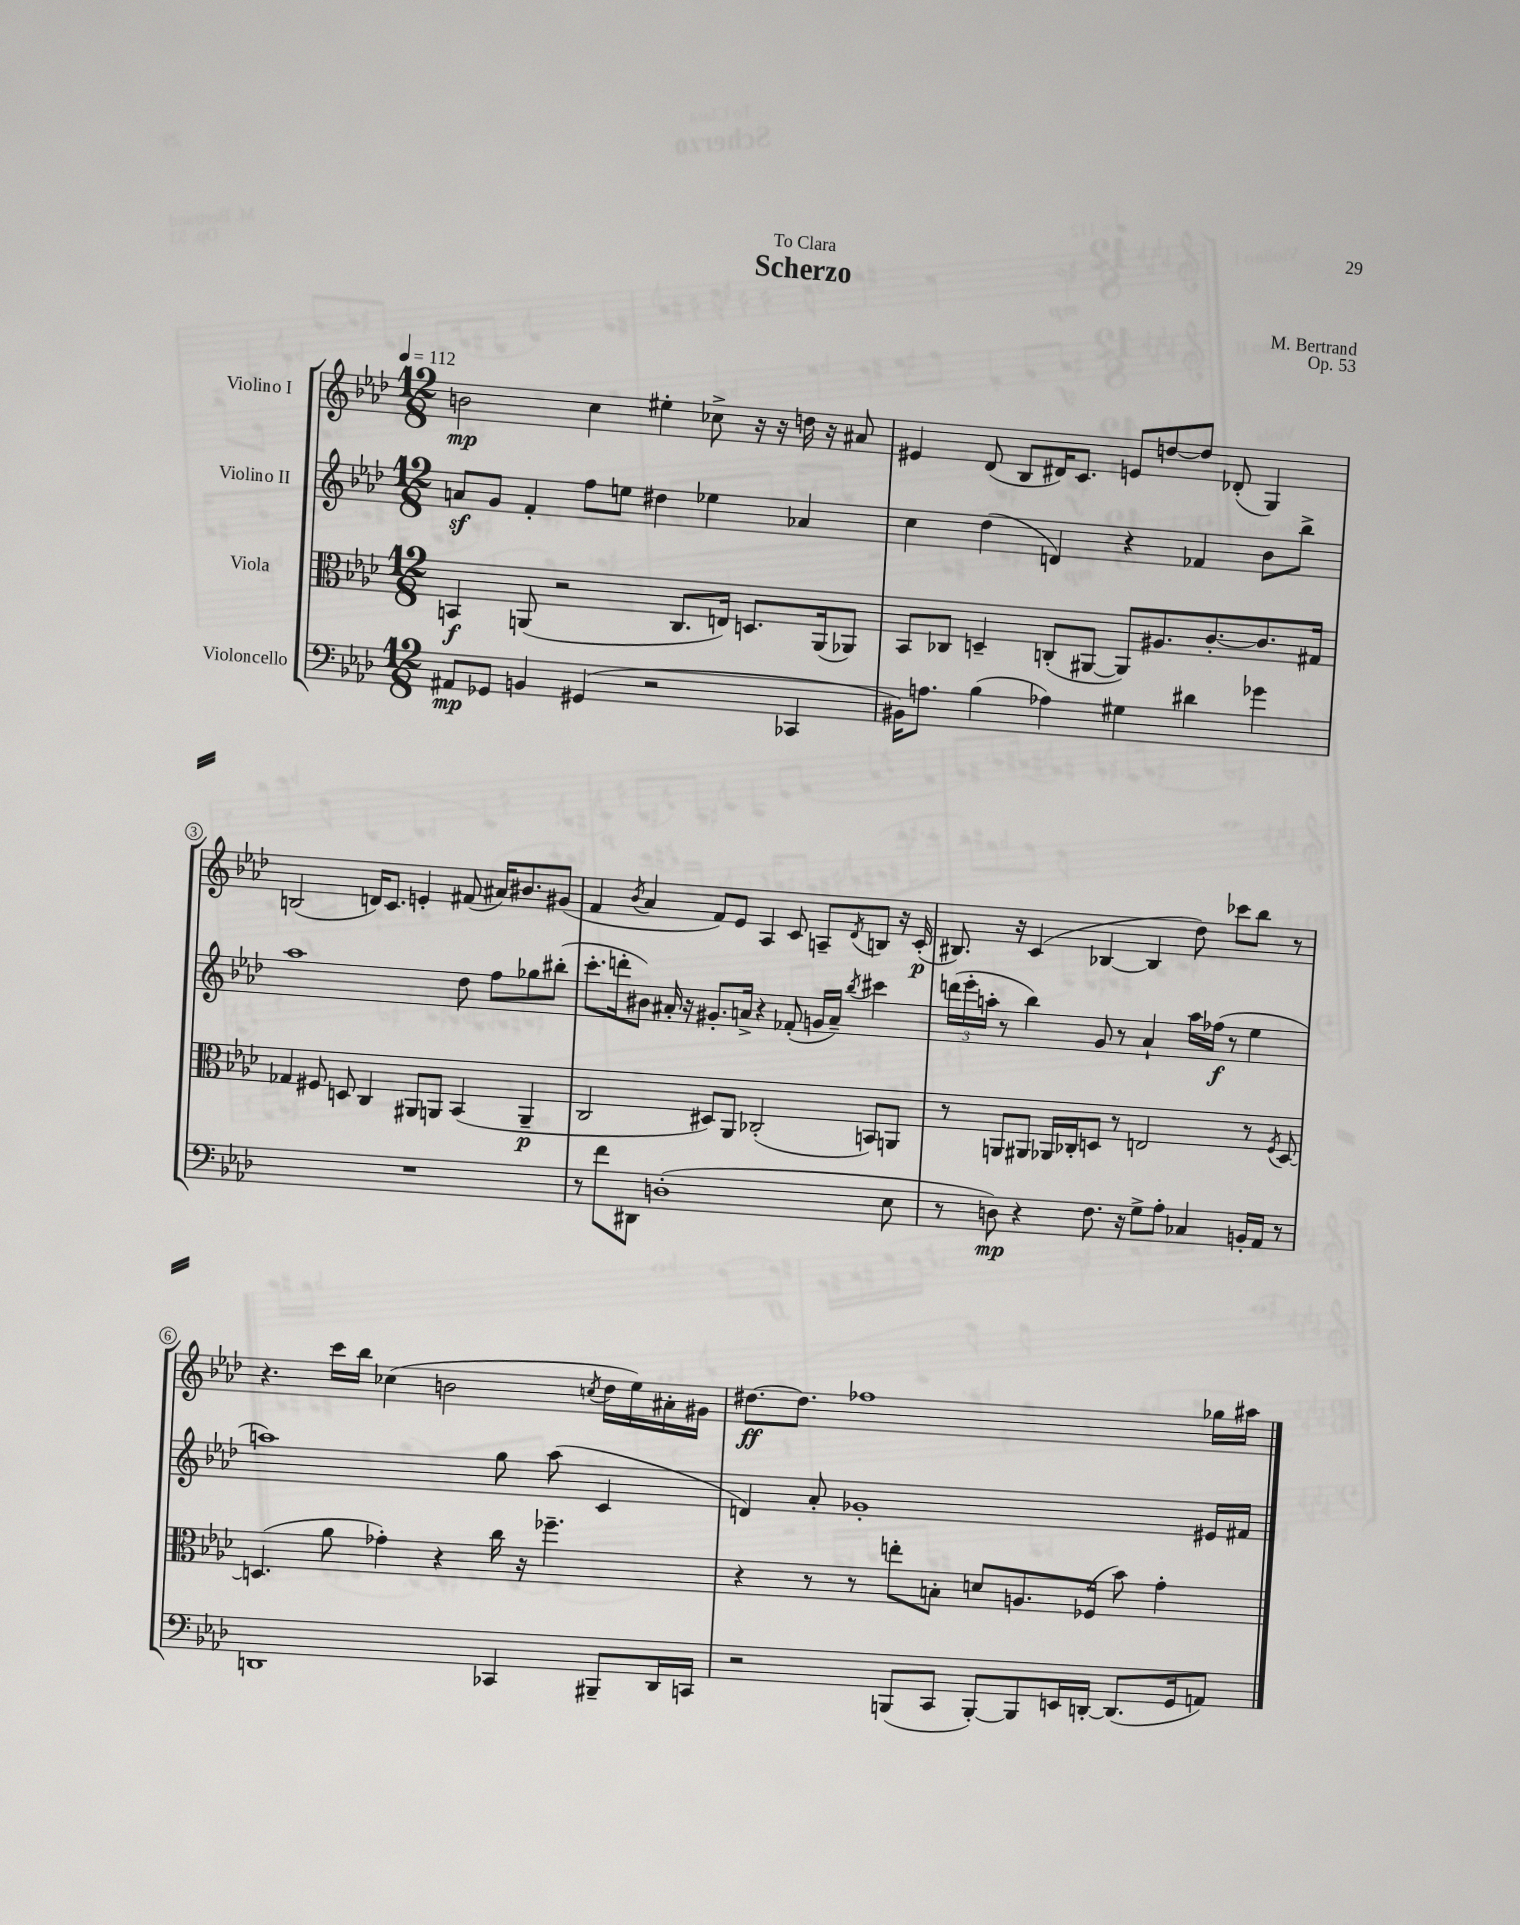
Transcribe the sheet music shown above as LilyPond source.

\header { title = "Scherzo" composer = "M. Bertrand" dedication = "To Clara" opus = "Op. 53" }
<<
\new StaffGroup <<
\new Staff = "s0" \with { instrumentName = "Violino I" } {
    \clef treble \key aes \major \numericTimeSignature \time 12/8 \tempo 4 = 112
    b'2\mp c''4 eis''4-. ces''8-> r16 r16 d''16 r16 ais'8 |
    eis'4 des'8( bes8 dis'16) c'8. e'8 d''8~ d''8 des'8-.( g4) |
    b2( d'16) c'8. e'4-. fis'8( ais'16) bis'8. gis'8( |
    f'4 \acciaccatura { bes'8 } aes'4 f'8) ees'8 aes4 c'8 a8-- \acciaccatura { des'8 } b8 r16 c'16-.\p( |
    bis8.) r16 c'4( bes4~ bes4 des''8) ces'''8 bes''8 r8 |
    r4. c'''16 bes''16 ces''4( b'2 \acciaccatura { c''8 } des''16 ees''16) ais'16-. gis'16 |
    dis''8.~\ff dis''8. fes''1 ges''16 ais''16 \bar "|." |
}
\new Staff = "s1" \with { instrumentName = "Violino II" } {
    \clef treble \key aes \major \numericTimeSignature \time 12/8
    a'8\sf g'8 f'4-. f''8 e''8 dis''4 ees''4 aes'4 |
    c''4 des''4( d'4) r4 fes'4 bes'8 bes''8-> |
    aes''1 des''8 f''8 ges''8 bis''8-.( |
    c'''8.-. d'''16-. bis'8) ais'16-. r16 gis'8.-. a'16-> r4 fes'8-.( g'16 a'16--) \acciaccatura { bes''8 } cis'''4 |
    \tuplet 3/2 { d'''16( ees'''16-. a''16-. } r8 bes''4) g'8 r8 aes'4-! a''16 fes''16\f( r8 ees''4 |
    a''1) g''8 a''8( c'4 |
    d'4) aes'8-. ges'1-. eis'16 fis'16 \bar "|." |
}
\new Staff = "s2" \with { instrumentName = "Viola" } {
    \clef alto \key aes \major \numericTimeSignature \time 12/8
    b,4\f a,8( r2 c8. e16) d8. a,16( aes,8) |
    bes,8 ces8 d4-- c8-.( ais,8~ ais,8) ais8. c'8.~-. c'8. gis16 |
    ges4 fis8 d8 c4 ais,8 a,8 bes,4( a,4--\p |
    c2 dis8) aes,8 ces2-.( b,8) a,8 |
    r8 a,8 ais,8 aes,16 ces16-. d8 r8 e2 r8 \acciaccatura { f8 } d8~ |
    d4.( aes'8 ges'4-.) r4 c''16 r16 fes''4.-- |
    r4 r8 r8 e''8-. b8-. d'8 a8. fes16( bes'8) g'4-. \bar "|." |
}
\new Staff = "s3" \with { instrumentName = "Violoncello" } {
    \clef bass \key aes \major \numericTimeSignature \time 12/8
    ais,8\mp ges,8 b,4 gis,4( r2 ces,4 |
    bis,16) a8. bes4( aes4) gis4 dis'4 ges'4 |
    R1. |
    r8 f'8 dis,8 d1-.( ees8 |
    r8 d8\mp) r4 f8. r16 g8-> aes8-. ces4 b,16-. aes,16 r8 |
    d,1 ces,4 bis,,8-- d,16 c,16 |
    r2 b,,8( c,8 b,,8~-.) b,,8 e,16 d,16~-. d,8.( g,16 a,8) \bar "|." |
}
>>
>>
\layout { \context { \Score \override BarNumber.stencil = #(make-stencil-circler 0.1 0.3 ly:text-interface::print) } }
